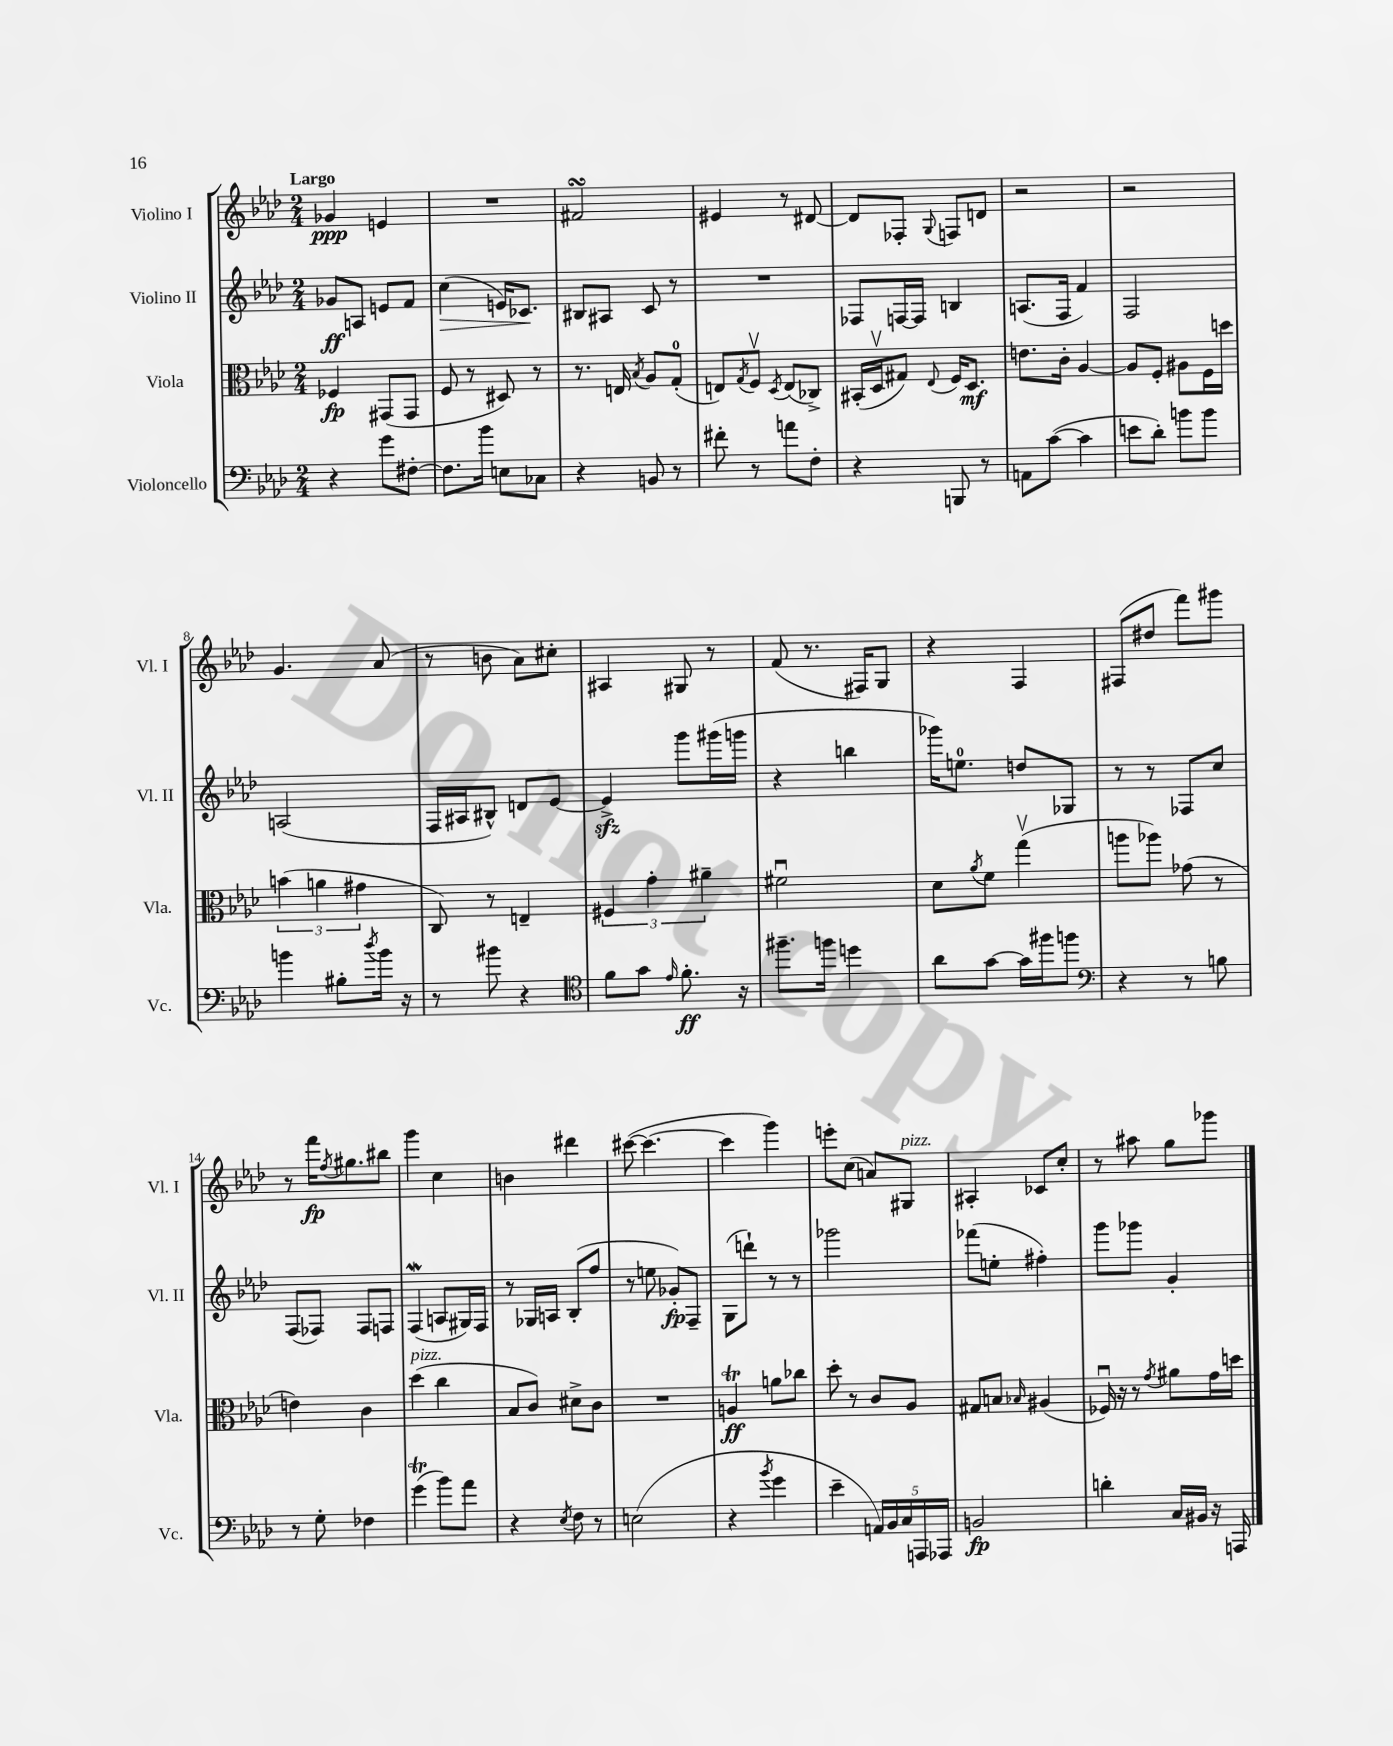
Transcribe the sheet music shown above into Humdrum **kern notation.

**kern	**kern	**kern	**kern
*staff4	*staff3	*staff2	*staff1
*clefF4	*clefC3	*clefG2	*clefG2
*k[b-e-a-d-]	*k[b-e-a-d-]	*k[b-e-a-d-]	*k[b-e-a-d-]
*M2/4	*M2/4	*M2/4	*M2/4
4r	4F-	8g-	4g-
.	.	8A	.
8g	(8GG#	8e	4e
[8F#'	8GG#	8f	.
=	=	=	=
8.F#]	8F	(4cc	2r
.	8r	.	.
16b-	.	.	.
8E	8D#)	16e)	.
.	.	8.c-	.
8C-	8r	.	.
=	=	=	=
4r	8.r	8B#	2f#
.	.	8A#	.
.	16E	.	.
.	8qB-	.	.
8BB	8A-	8c	.
8r	(8G'	8r	.
=	=	=	=
8f#'	8E)	2r	4e#
.	8qG	.	.
8r	8Fv	.	.
.	8qD-	.	.
8a	(8E	.	8r
8F'	8C-^)	.	[8d#
=	=	=	=
4r	(16BB#'	8F-	8d#]
.	16D-v	.	.
.	8G#)	[16F	8F-'
.	.	16F]	.
.	8qqE-	.	8qqG
8BBB	16F	4B	8F
.	8.D-	.	.
8r	.	.	8d
=	=	=	=
8AA	8.e	(8.A	2r
([8c	.	.	.
.	16c'	16F	.
4c]	[4A-	4f)	.
=	=	=	=
8e	8A-]	2F	2r
8d-')	8F'	.	.
8b	8A#	.	.
8b	16F	.	.
.	16dd	.	.
=	=	=	=
4b	(6b	(2A	4.g
.	6a	.	.
8B#'	.	.	.
.	6g#	.	.
8qdd-	.	.	.
16b	.	.	(8a-
16r	.	.	.
=	=	=	=
8r	8C)	16F	8r
.	.	16A#	.
8b#	8r	8B#^^)	8b
4r	4E~	8d	8a-)
.	.	[8e-	8cc#'
=	=	=	=
*clefC4	*	*	*
8f	6F#	4e-^]	4A#
8g	.	.	.
.	6g'	.	.
16qqe-	.	.	.
8.f'	.	8ggg	8G#
.	6a#~	.	.
.	.	(16ggg#	8r
16r	.	16ggg	.
=	=	=	=
8.ff#~	2f#u	4r	(8f
.	.	.	8.r
16ff	.	.	.
4dd	.	4bb	.
.	.	.	16F#)
.	.	.	8G
=	=	=	=
8a-	8d-	16ggg-)	4r
.	.	8.ee	.
.	8qa-	.	.
[8g	8f	.	.
16g]	(4ggv	8dd	4F
16ff#	.	.	.
8ff	.	8G-	.
=	=	=	=
*clefF4	*	*	*
4r	8aa	8r	(8F#
.	8aa-)	8r	8dd#
8r	(8g-	8F-	8fff)
8B	8r	8cc	8ggg#
=	=	=	=
8r	4e)	(8F	8r
8G'	.	8F-)	16fff
.	.	.	8qff
.	.	.	8.gg#
4F-	4c	8F-	.
.	.	8F	8bb#
=	=	=	=
(4g	(4dd-	(4F	4ggg
8b-)	4cc	8A	4cc
8a-	.	16G#)	.
.	.	16F	.
=	=	=	=
4r	8B-	8r	4b
.	8c)	16G-	.
.	.	16A	.
8qE-	.	.	.
8F	8d#^	(8B-'	4ddd#
8r	8c	8ff	.
=	=	=	=
(2E	2r	8r	([8ccc#
.	.	8ee	4.ccc#_
.	.	8g-')	.
.	.	8F~	.
=	=	=	=
4r	4A	(8G	4ccc#]
.	.	8ddd`)	.
8qb-	.	.	.
4g	8a	8r	4ggg)
.	8cc-	8r	.
=	=	=	=
4e-~	8dd-'	2ggg-	8eee'
.	8r	.	(8cc
20AA)	8c	.	8a)
20BB-	.	.	.
20C	.	.	.
.	8A-	.	8G#
20AAA	.	.	.
20AAA-	.	.	.
=	=	=	=
2BB	8G#	(8fff-	4A#'
.	8B	8ee'	.
.	16qqB-	.	.
.	(4A#	4ff#')	8c-
.	.	.	8cc'
=	=	=	=
4d'	16F-u)	8ggg	8r
.	16r	.	.
.	8r	8ggg-	8aa#
.	8qg	.	.
16C	8a#	4g'	8gg
16BB#	.	.	.
16r	16g	.	8ggg-
16AAA	16dd	.	.
==	==	==	==
*-	*-	*-	*-
